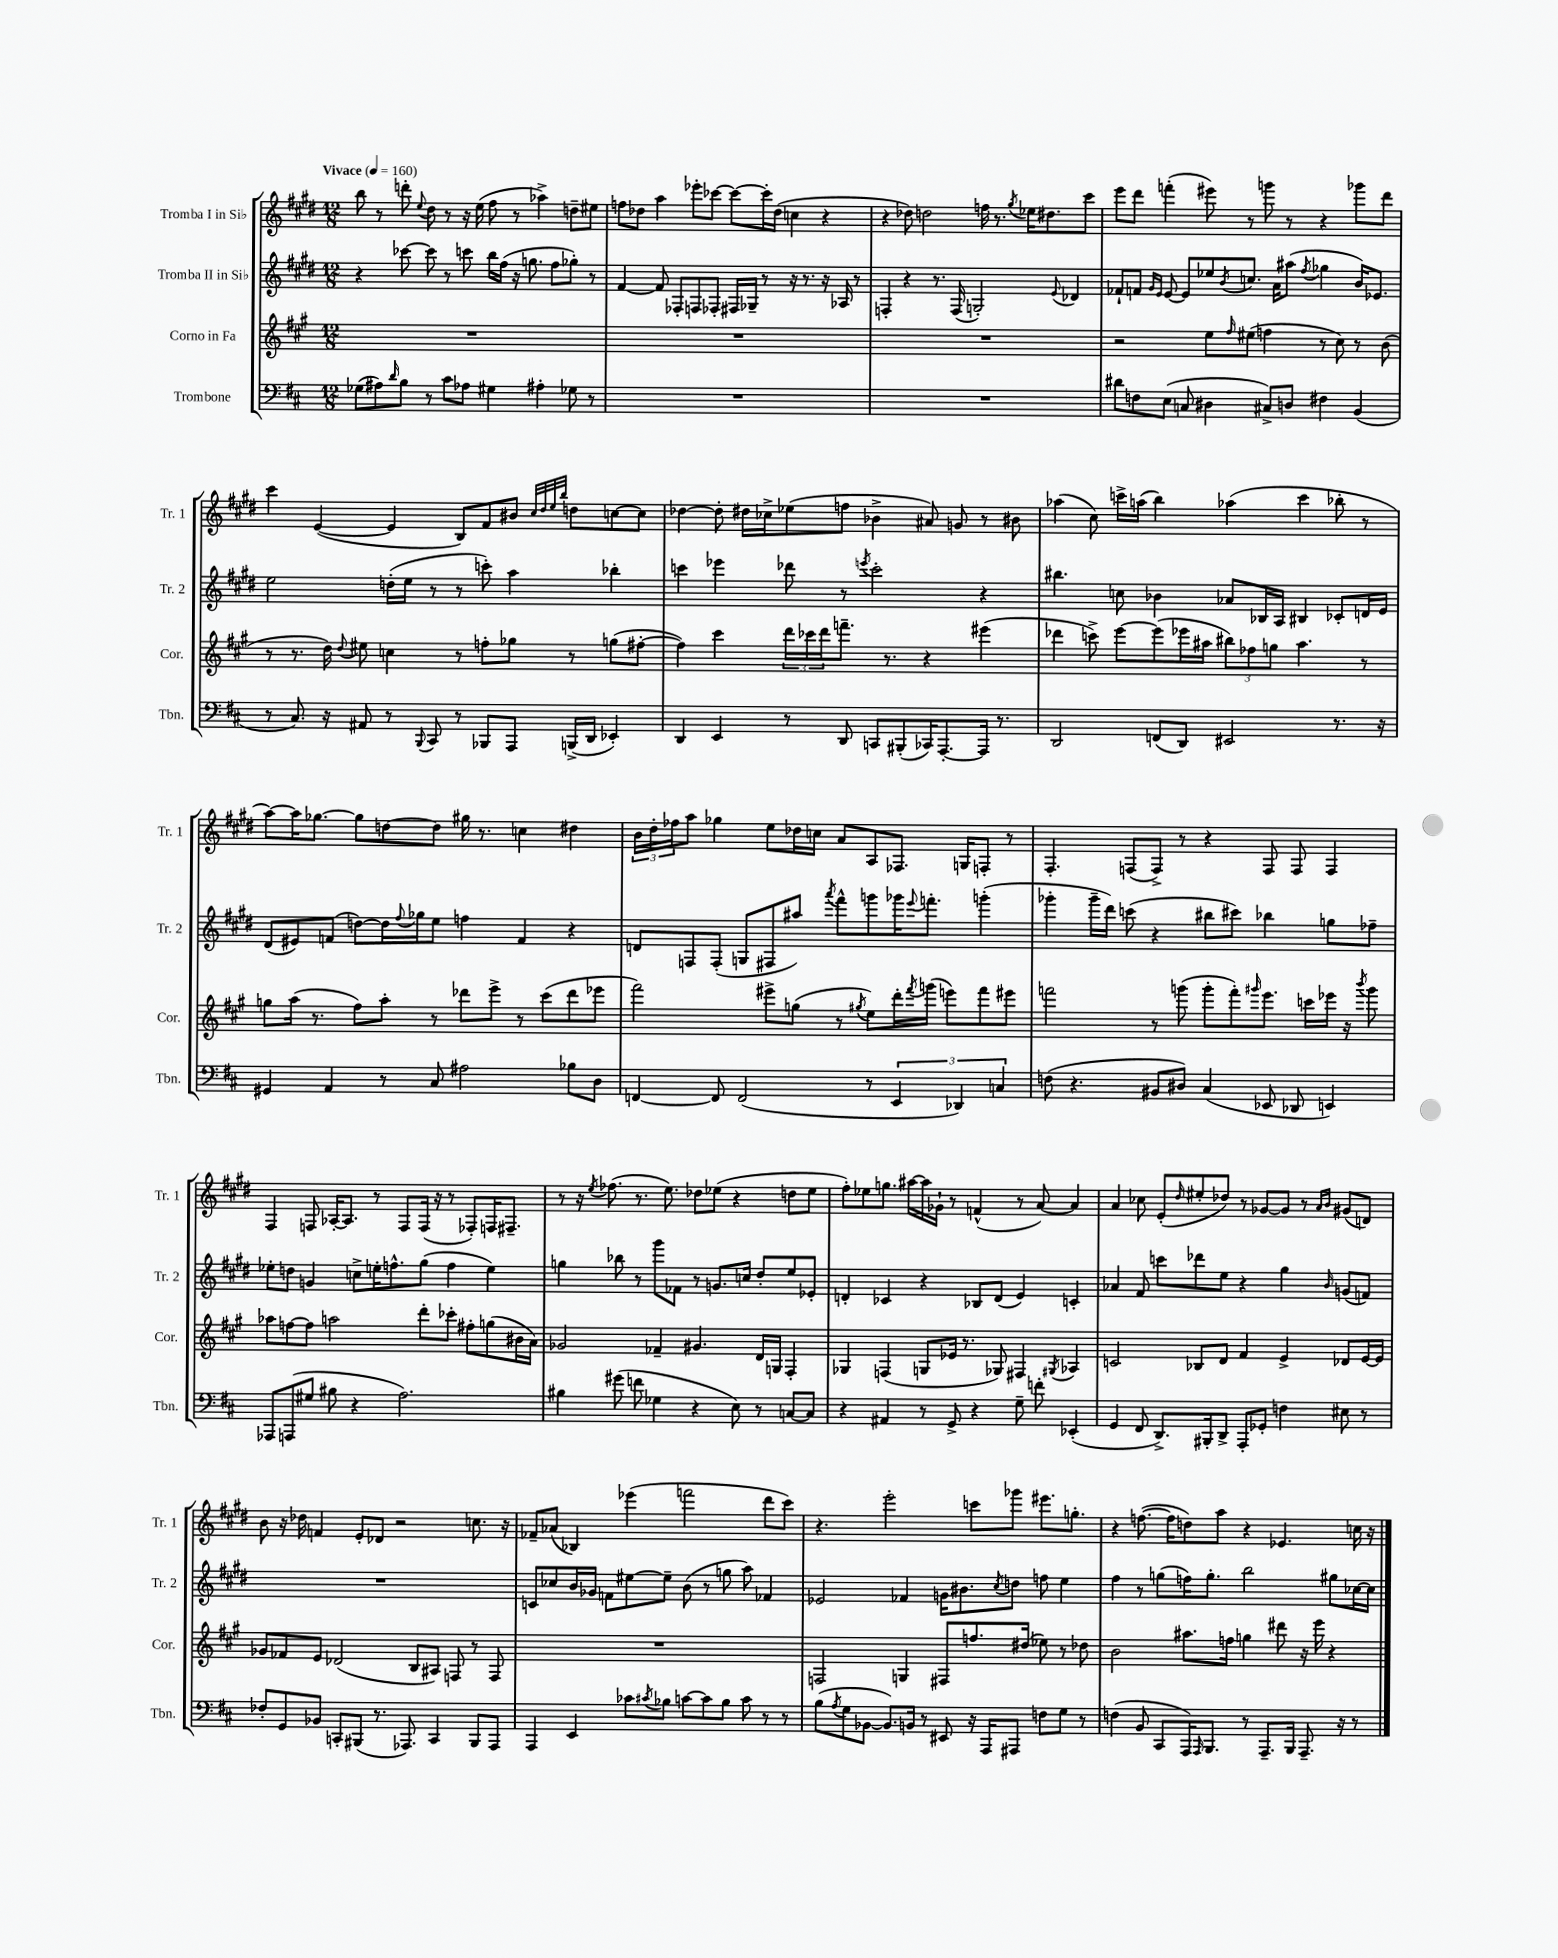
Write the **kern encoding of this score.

**kern	**kern	**kern	**kern
*staff4	*staff3	*staff2	*staff1
*clefF4	*clefG2	*clefG2	*clefG2
*k[f#c#]	*k[f#c#g#]	*k[f#c#g#d#]	*k[f#c#g#d#]
*M12/8	*M12/8	*M12/8	*M12/8
*MM160	*MM160	*MM160	*MM160
(8G-	1.r	4r	8bb
8A#)	.	.	8r
16qqd	.	.	.
8B	.	[8ccc-	8ddd'
.	.	.	8qqee
8r	.	8ccc-]	8dd#
8c#	.	8r	8r
8A-	.	8ccc	16r
.	.	.	(16ee
4G#	.	16bb	8ff#
.	.	(16ff#	.
.	.	16r	8r
.	.	8.gg	.
4A#'	.	.	4aa-^)
.	.	8ff#	.
8G-	.	8gg-')	8dd~
8r	.	8r	8ee#
=	=	=	=
1.r	1.r	[4f#	8ff
.	.	.	8dd-
.	.	8f#]	4aa
.	.	8F-'	.
.	.	8F	8eee-'
.	.	8F-'	[8ccc-
.	.	16F#	8ccc-_
.	.	16G-~	.
.	.	8r	16ccc-']
.	.	.	(16dd-
.	.	16r	4cc
.	.	8.r	.
.	.	16r	4r
.	.	16A-	.
.	.	8r	.
=	=	=	=
1.r	1.r	4F'	4r
.	.	4r	8dd-)
.	.	.	2dd
.	.	8.r	.
.	.	(16F	.
.	.	2G')	.
.	.	.	16ff
.	.	.	8.r
.	.	.	8qgg#
.	.	.	16ee-
.	.	.	8.dd#
.	.	8qqe	.
.	.	4d-	.
.	.	.	8ccc#
=	=	=	=
8d#	2r	8f-`	8eee
8F	.	8f	8ddd#
.	.	16qqg#	.
.	.	16qqe	.
(8E	.	[8e	(4fff'
8C	.	8e]	.
4D#	8ee	8ee-	8eee#)
.	16qqff#	8qb	.
.	(8ee#	8.cc	8r
8C#^)	4ff	.	8ggg
.	.	16a	.
8D	.	(8aa#	8r
.	.	8qff#	.
4F#	8r	4gg-	4r
.	8cc#)	.	.
(4BB	8r	16b)	8ggg-
.	.	8.e-	.
.	(8b	.	8ddd#
=	=	=	=
8r	8r	2ee	4ccc#
8.C#)	8.r	.	.
.	.	.	([4e
16r	16dd)	.	.
.	8qqdd	.	.
8AA#	8ee#	.	.
8r	4cc	(16dd'	4e]
.	.	16ee	.
8qqBBB	.	.	.
8CC#	.	8r	.
8r	8r	8r	8B)
8BBB-	8ff'	8ccc')	8f#
8AAA	8gg-	4aa	8b#
.	.	.	32qqcc#
.	.	.	32qqdd#
.	.	.	32qqee
.	.	.	32qqbb
(16BBB^	8r	.	8dd
16DD	.	.	.
4EE-')	(8gg	4bb-'	[8cc
.	[8ff#'	.	8cc]
=	=	=	=
4DD	4ff#])	4ccc	[4dd-
4EE	4ccc#	4eee-	8dd-']
.	.	.	16dd#
.	.	.	16cc-^
8r	24ddd	8ddd-	(8ee-
.	24ccc-	.	.
.	24ddd	.	.
8DD	8.fff~	8r	8ff
.	.	8qeee	.
8CC	.	2ccc'	4b-^
.	8.r	.	.
(8BBB#'	.	.	.
16CC-)	4r	.	8a#)
[8.AAA'	.	.	.
.	.	.	8g
16AAA]	(4eee#	4r	8r
8.r	.	.	.
.	.	.	8b#
=	=	=	=
2DD	4ddd-	4.bb#	(4aa-
.	8ccc^)	.	8cc#)
.	[8eee	8cc	16ccc^
.	.	.	(16aa
(8FF	(8eee]	4b-	4bb)
8DD)	16eee-	.	.
.	16aa#	.	.
2EE#	12bb#)	8a-	(4aa-
.	12ff-	.	.
.	.	16B-	.
.	12gg	.	.
.	.	16A	.
.	4.aa#	4B#	4ccc
8.r	.	8c-'	8bb-'
.	8r	16d	8r
16r	.	16e	.
=	=	=	=
4GG#	8gg	(8d#	[8aa)
.	(16aa	8e#)	16aa]
.	8.r	.	[8.gg-
4AA	.	(8f	.
.	8ff#)	[8dd)	8gg-]
8r	8aa'	16dd]	[8dd
.	.	8qqff#	.
.	.	16gg-	.
8C#	8r	8ee	8dd]
2A#	8ddd-	4ff	16gg#
.	.	.	8.r
.	8eee^	.	.
.	8r	4f	4cc
.	(8ccc#	.	.
8B-	8ddd-	4r	4dd#
8D	8eee-	.	.
=	=	=	=
[4FF	2fff#)	8d	24b
.	.	.	24dd#'
.	.	.	24ff-
.	.	8F	8aa
8FF]	.	(8F'	4gg-
(2FF	.	8G	.
.	8eee#^	8F#	8ee
.	(8gg	8aa#)	16dd-
.	.	.	16cc
.	.	8qaaa	.
.	8r	8fff#^^	8a
.	8qgg#	.	.
8r	8ee)	8ggg	8A
6EE	16ddd'	16ggg-	8.F-
.	8qfff#	8qqeee	.
.	(16ggg	8.fff'	.
.	8eee)	.	.
6DD-)	.	.	.
.	.	.	16G
.	8fff#	(4ggg'	8F'
6C	.	.	.
.	8eee#	.	8r
=	=	=	=
(8F	2fff	4ggg-'	4.F#'
4.r	.	.	.
.	.	16ggg-~	.
.	.	16ddd#)	.
.	.	(8ccc	(8F
8BB#	8r	4r	8F^)
8D#)	(8ggg	.	8r
(4C#	8ggg'	8bb#	4r
.	8fff')	8ccc#)	.
.	16qqggg#	.	.
8EE-	8.eee	4bb-	8F
8DD-	.	.	8F
.	16ccc	.	.
4EE)	16eee-	8gg	4F
.	16r	.	.
.	8qbbb	.	.
.	8ggg#	8ff-~	.
=	=	=	=
8AAA-	8aa-	8ee-'	4F#
(8AAA	[8ff	8dd	.
8G#	8ff]	4g	8F
8B#	2aa	.	[16A-'
.	.	.	8.A-]
4r	.	8cc^	.
.	.	16ee'	8r
.	.	8.ff^^	.
2.A)	.	.	8F
.	8ddd'	(8gg#	(16F
.	.	.	16r
.	8ccc-'	4ff	8r
.	8ff#'	.	8F-')
.	(8gg	4ee)	16F
.	.	.	8.F#~
.	16b#	.	.
.	16a)	.	.
=	=	=	=
4B#	2g-	4gg	8r
.	.	.	16r
.	.	.	8qee
.	.	.	(8.ff-
(8g#	.	8bb-	.
8f	.	8r	8.r
4G-	4f-~	8ggg#	.
.	.	.	8.ee)
.	.	8f-	.
4r	4.g#	8r	8dd-
.	.	8.g	(8ee-
8E)	.	.	4r
.	.	16cc	.
8r	16d	8dd#'	.
.	16G	.	.
[8C	4F#'	8ee	8dd
8C]	.	8e-'	8ee-
=	=	=	=
4r	4G-	4d'	8ff#')
.	.	.	8ee-
4AA#	(4F	4c-	8.gg
.	.	.	[16aa#
8r	8G	4r	16aa#]
.	.	.	16g-`
8GG^	16e-	.	8r
.	8.r	.	.
4r	.	8B-	(4f^^
.	8G-)	(8d	.
8G~	4F#	4e)	8r
8f'	.	.	[8a)
.	8qG#	.	.
(4EE-'	4A-	4c'	4a]
=	=	=	=
4GG	2c	4a-	4a
8FF#	.	8f#	8cc-
8.DD^)	.	8ccc	(8e'
.	.	.	16qqdd#
.	8B-	8ddd-	8ee#'
16BBB#'	.	.	.
8DD^	8d	8ee	8dd-)
8AAA'	4f#	4r	8r
8GG-'	.	.	[8g-
4F	4e^	4gg#	8g-]
.	.	.	8r
.	.	.	16qqa
.	.	16qqb	16qqb
8E#	8d-	(8g	(8g#
8r	[16e	8f)	8d)
.	16e]	.	.
=	=	=	=
8F-'	8g-	1.r	8b
8GG	8f-	.	16r
.	.	.	16dd-
8BB-	8e	.	4f
8CC'	(2d-	.	.
(8BBB#	.	.	8e'
8.r	.	.	8d-
.	.	.	2r
8.AAA-)	.	.	.
.	8B	.	.
4CC	8A#)	.	.
.	8F	.	.
8BBB#	8r	.	8.cc
8AAA-	8F	.	.
.	.	.	16r
=	=	=	=
4AAA	1.r	8c	8f-~
.	.	8cc-	(8a-
4EE	.	16b	4B-)
.	.	16g-	.
.	.	8f	.
8c-	.	[8ee#	(4eee-
8qc#	.	.	.
8B-	.	8ee#~]	.
[8c	.	(8b	2fff
8c]	.	8r	.
8B-	.	8gg	.
8c	.	8aa)	.
8r	.	4f-	8ddd#
8r	.	.	8ccc#)
=	=	=	=
(8B	2F	2e-	4.r
8qA	.	.	.
8G	.	.	.
[8BB-	.	.	.
8.BB-])	.	.	2eee'
.	4G	4f-	.
16BB	.	.	.
8r	.	.	.
8EE#	8F#	16g	.
.	.	8.b#	.
16r	8.ff	.	8ccc
16AAA	.	.	.
.	.	8qcc#	.
8AAA#	.	8dd	8ggg-
.	(16dd#	.	.
8F	8ee-)	8ff	8.eee#
8G	8r	4ee	.
.	.	.	8.gg'
8r	8dd-	.	.
=	=	=	=
(4F	2b	4ff#	4r
8BB	.	8r	([8.ff
8CC#	.	(8gg	.
.	.	.	16ff]
16AAA)	8.aa#	16ff)	8dd)
16qqAAA	.	.	.
8.BBB	.	8.gg'	.
.	.	.	8aa
.	16ff	.	.
8r	4gg	2bb	4r
8.AAA~	.	.	.
.	8ddd#	.	4.e-
16BBB	.	.	.
8.AAA~	16r	.	.
.	16eee	.	.
.	4r	8gg#	.
16r	.	.	.
8r	.	[16cc-	16cc
.	.	16cc-]	16r
==	==	==	==
*-	*-	*-	*-
